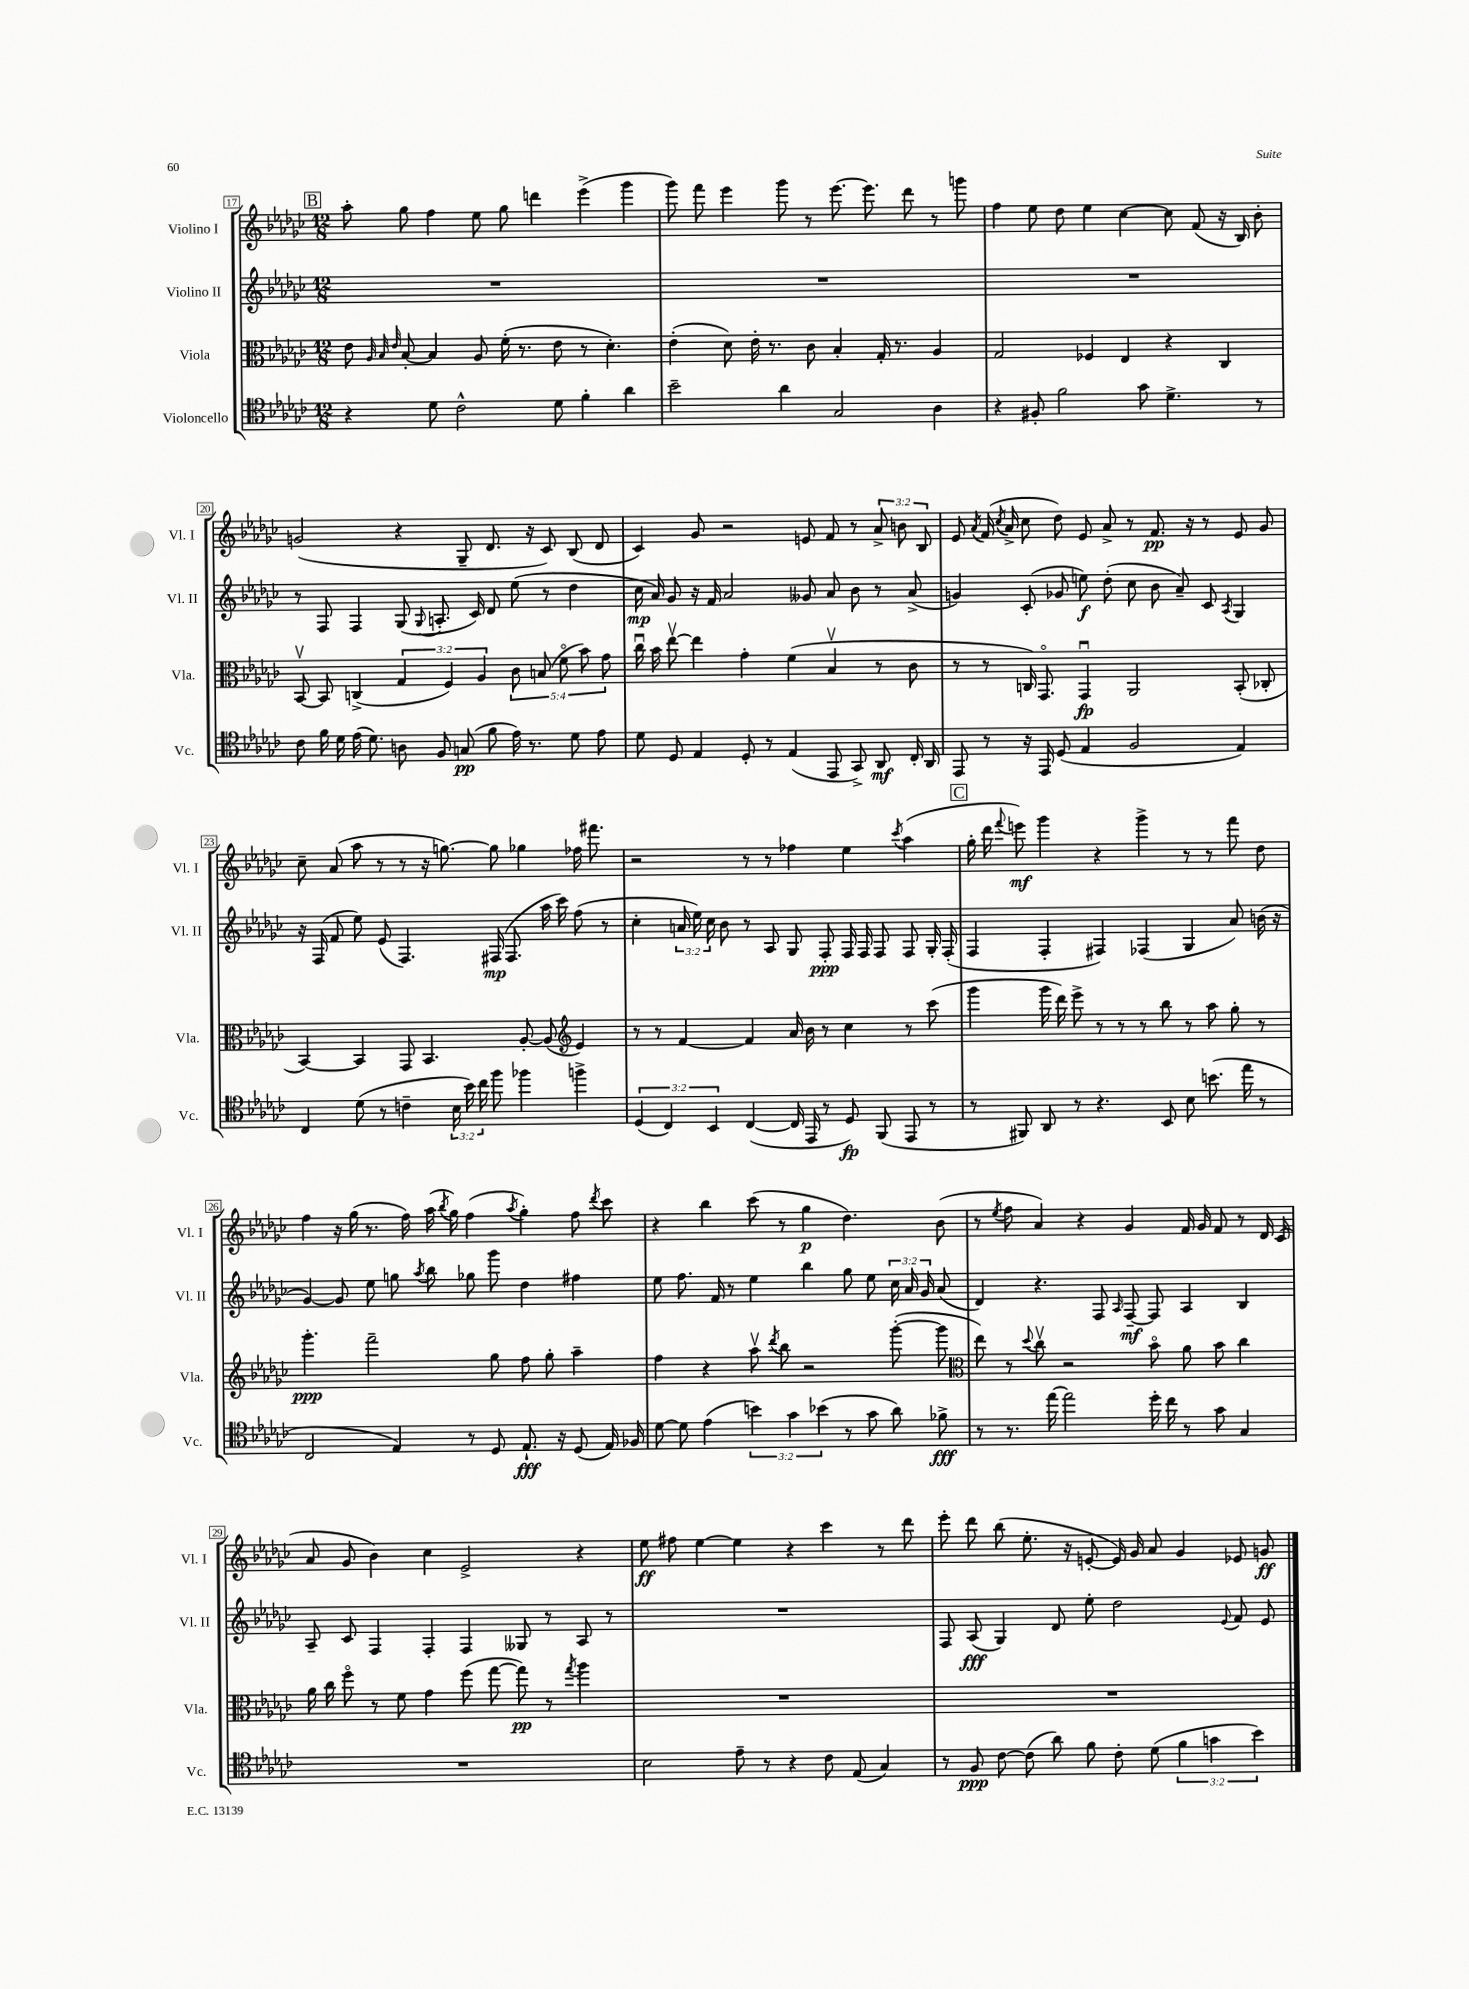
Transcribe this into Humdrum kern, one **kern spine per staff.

**kern	**dynam	**kern	**dynam	**kern	**dynam	**kern	**dynam
*part4	*part4	*part3	*part3	*part2	*part2	*part1	*part1
*staff4	*staff4	*staff3	*staff3	*staff2	*staff2	*staff1	*staff1
*I"Violoncello	*	*I"Viola	*	*I"Violino II	*	*I"Violino I	*
*I'Vc.	*	*I'Vla.	*	*I'Vl. II	*	*I'Vl. I	*
*clefC4	*	*clefC3	*	*clefG2	*	*clefG2	*
*k[b-e-a-d-g-c-]	*	*k[b-e-a-d-g-c-]	*	*k[b-e-a-d-g-c-]	*	*k[b-e-a-d-g-c-]	*
*M12/8	*	*M12/8	*	*M12/8	*	*M12/8	*
!!LO:REH:place=s1:t=B
=17	=17	=17	=17	=17	=17	=17	=17
4r	.	8e-\	.	1.r	.	8aa-'\	.
.	.	32qqA-/	.	.	.	.	.
.	.	32qqB-/	.	.	.	.	.
.	.	32qqe-/	.	.	.	.	.
.	.	[8B-'/	.	.	.	8gg-\	.
8d-\	.	4B-/]	.	.	.	4ff\	.
2c-^^\	.	.	.	.	.	.	.
.	.	8A-/	.	.	.	8ee-\	.
.	.	(16f'\	.	.	.	8gg-\	.
.	.	8.r	.	.	.	.	.
.	.	.	.	.	.	4dddn\	.
8d-\	.	8e-\	.	.	.	.	.
4f'\	.	8r	.	.	.	(4eee-^\	.
.	.	4.d-'\)	.	.	.	.	.
4a-\	.	.	.	.	.	4ggg-\	.
=18	=18	=18	=18	=18	=18	=18	=18
2b-~\	.	(4e-'\	.	1.r	.	8ggg-\)	.
.	.	.	.	.	.	8fff\	.
.	.	8d-\)	.	.	.	4eee-\	.
.	.	16e-'\	.	.	.	.	.
.	.	8.r	.	.	.	.	.
4a-\	.	.	.	.	.	8ggg-\	.
.	.	8c-\	.	.	.	8r	.
2G-/	.	4B-'/	.	.	.	[8.eee-\	.
.	.	.	.	.	.	8.eee-\]	.
.	.	16G-'/	.	.	.	.	.
.	.	8.r	.	.	.	.	.
.	.	.	.	.	.	8ddd-\	.
4A-\	.	4A-/	.	.	.	8r	.
.	.	.	.	.	.	8gggn\	.
=19	=19	=19	=19	=19	=19	=19	=19
4r	.	2G-/	.	1.r	.	4ff\	.
8F#X'/	.	.	.	.	.	8ee-\	.
2f\	.	.	.	.	.	8dd-\	.
.	.	4F-X/	.	.	.	4ee-\	.
.	.	4E-/	.	.	.	[4cc-\	.
8g-\	.	.	.	.	.	.	.
4.d-^\	.	4r	.	.	.	8cc-\]	.
.	.	.	.	.	.	(8f/	.
.	.	4C-/	.	.	.	16r	.
.	.	.	.	.	.	16B-/)	.
8r	.	.	.	.	.	8b-'\	.
!!LO:LB:g=z
=20	=20	=20	=20	=20	=20	=20	=20
8c-\	.	[8BB-v/	.	8r	.	(2gn/	.
16f\	.	8BB-/]	.	8F/	.	.	.
16d-\	.	.	.	.	.	.	.
(16e-\	.	(4Cn^/	.	4F/	.	.	.
8.d-\)	.	.	.	.	.	.	.
8An\	.	6G-/	.	(8G-/	.	4r	.
.	.	.	.	8qqG-/	.	.	.
8F/	.	.	.	8.An'/	.	.	.
.	.	6F/)	.	.	.	.	.
(8Gn/	pp	.	.	.	.	8G-~/	.
.	.	.	.	16c-/)	.	.	.
.	.	6A-/	.	.	.	.	.
8f\	.	.	.	8d-/	.	8.d-/	.
16e-\)	.	10c-\	.	(8ee-\	.	.	.
8.r	.	.	.	.	.	16r	.
.	.	(10Bn/	.	.	.	.	.
.	.	.	.	8r	.	8c-/)	.
.	.	10f\	.	.	.	.	.
8d-\	.	.	.	4dd-\	.	(8B-/	.
.	.	10b-\)	.	.	.	.	.
8e-\	.	.	.	.	.	8d-/	.
.	.	10g-\	.	.	.	.	.
=21	=21	=21	=21	=21	=21	=21	=21
8d-\	.	16cc-u\	.	16cc-\	mp	4c-/)	.
.	.	16b-\	.	16a-/)	.	.	.
8D-/	.	[8ee-v\	.	8g-/	.	.	.
4E-/	.	4ee-\]	.	16r	.	8g-/	.
.	.	.	.	16f/	.	.	.
.	.	.	.	2a-/	.	2r	.
8D-'/	.	4g-'\	.	.	.	.	.
8r	.	.	.	.	.	.	.
(4E-/	.	(4f\	.	.	.	.	.
.	.	.	.	8g--X/	.	8en/	.
8EE-/	.	4B-v/	.	8a-/	.	8f/	.
8GG-^/)	.	.	.	8b-\	.	8r	.
8AA-/	mf	8r	.	8r	.	12a-^/	.
.	.	.	.	.	.	12bn\	.
16C-'/	.	8c-\	.	(8a-^/	.	.	.
.	.	.	.	.	.	12B-/	.
16AA-/	.	.	.	.	.	.	.
=22	=22	=22	=22	=22	=22	=22	=22
8EE-/	.	8r	.	4gn/)	.	8e-/	.
.	.	.	.	.	.	8qa-/	.
8r	.	8r	.	.	.	(16f/	.
.	.	.	.	.	.	8qcc-/	.
.	.	.	.	.	.	16a-^/	.
16r	.	16Cn/)	.	(8c-'/	.	8cc-\	.
16EE-/	.	8.GG-/	.	.	.	.	.
(8D-/	.	.	.	8g-X/	.	8dd-\)	.
4E-/	.	4GG-u/	fp	8een\)	f	8e-/	.
.	.	.	.	(8dd-'\	.	8a-^/	.
2F/	.	2AA-/	.	8cc-\	.	8r	.
.	.	.	.	8b-\	.	8.f/	pp
.	.	.	.	8a-~/)	.	.	.
.	.	.	.	.	.	16r	.
.	.	.	.	8c-/	.	8r	.
.	.	.	.	8qA-/	.	.	.
4E-/)	.	(8BB-'/	.	4G-/	.	8e-/	.
.	.	8C-X'/	.	.	.	8g-/	.
!!LO:LB:g=z
=23	=23	=23	=23	=23	=23	=23	=23
4C-/	.	[4BB-/)	.	16r	.	8cc-~\	.
.	.	.	.	(16F/	.	.	.
.	.	.	.	8f/	.	(8a-/	.
(8d-\	.	4BB-/]	.	8ee-\)	.	8aa-\	.
8r	.	.	.	(8e-/	.	8r	.
4cn~\	.	8GG-/	.	4.F/)	.	8r	.
.	.	4.BB-/	.	.	.	16r	.
.	.	.	.	.	.	[8.ggn\)	.
24B-\	.	.	.	.	.	.	.
24b-\)	.	.	.	.	.	.	.
24cc-\	.	.	.	.	.	.	.
8ff\	.	.	.	(16F#X/	mp	8gg\]	.
.	.	.	.	8.F#/	.	.	.
4ff-X\	.	[8A-'/	.	.	.	4gg-X\	.
.	.	(8A-/]	.	16aa-\	.	.	.
.	.	.	.	16ccc-\)	.	.	.
*	*	*clefG2	*	*	*	*	*
4ffn^\	.	4e-/)	.	(8ff\	.	16ff-X\	.
.	.	.	.	.	.	8.fff#X\	.
.	.	.	.	8r	.	.	.
=24	=24	=24	=24	=24	=24	=24	=24
(6D-/	.	8r	.	4cc-'\	.	2r	.
.	.	8r	.	.	.	.	.
6C-/)	.	.	.	.	.	.	.
.	.	[4f/	.	24an/	.	.	.
.	.	.	.	24ee-\)	.	.	.
6BB-/	.	.	.	24cc-\	.	.	.
.	.	.	.	8b-\	.	.	.
([4C-/	.	4f/]	.	8r	.	8r	.
.	.	.	.	8A-/	.	8r	.
16C-/]	.	16a-/	.	8G-/	.	4ff-X\	.
16EE-/	.	16b-\	.	.	.	.	.
8r	.	8r	.	8F'/	ppp	.	.
8D-/)	fp	4cc-\	.	16F/	.	4ee-\	.
.	.	.	.	16F/	.	.	.
(8FF/	.	.	.	8F/	.	.	.
.	.	.	.	.	.	8qccc-/	.
8EE-/	.	8r	.	8F/	.	(4aa-\	.
8r	.	(8ccc-\	.	16G-'/	.	.	.
.	.	.	.	(16F'/	.	.	.
!!LO:REH:place=s1:t=C
=25	=25	=25	=25	=25	=25	=25	=25
8r	.	4ggg-\	.	4F/	.	16gg-'\	.
.	.	.	.	.	.	16ddd-\	.
.	.	.	.	.	.	8qqfff/	.
8FF#X/)	.	.	.	.	.	8eeen\)	mf
8AA-/	.	16ggg-\	.	4F'/	.	4ggg-\	.
.	.	16ddd-\)	.	.	.	.	.
8r	.	8eee-^\	.	.	.	.	.
4.r	.	8r	.	4F#X/)	.	4r	.
.	.	8r	.	.	.	.	.
.	.	8r	.	(4F-X/	.	4ggg-^\	.
8BB-/	.	8bb-\	.	.	.	.	.
8B-\	.	8r	.	4G-/	.	8r	.
(8.bn\	.	8aa-\	.	.	.	8r	.
.	.	8gg-'\	.	8a-/)	.	8fff\	.
16ee-\	.	.	.	.	.	.	.
8r	.	8r	.	(16bn\	.	8dd-\	.
.	.	.	.	16r	.	.	.
!!LO:LB:g=z
=26	=26	=26	=26	=26	=26	=26	=26
2C-/	.	4.ggg-'\	ppp	[4g-/)	.	4ff\	.
.	.	.	.	8g-/]	.	16r	.
.	.	.	.	.	.	(16gg-\	.
.	.	2fff~\	.	8ee-\	.	8.r	.
4E-/)	.	.	.	8ggn\	.	.	.
.	.	.	.	.	.	16ff\)	.
.	.	.	.	8qaa-/	.	.	.
.	.	.	.	8bb-\	.	(16aa-\	.
.	.	.	.	.	.	8qbb-/	.
.	.	.	.	.	.	16gg-\)	.
8r	.	.	.	8gg-X\	.	(4ff\	.
8D-/	.	8gg-\	.	8ggg-\	.	.	.
.	.	.	.	.	.	8qaa-/	.
8.E-`/	fff	8ff\	.	4dd-\	.	4gg-'\)	.
.	.	8gg-'\	.	.	.	.	.
16r	.	.	.	.	.	.	.
(8D-/	.	4aa-~\	.	4ff#X\	.	8ff\	.
.	.	.	.	.	.	8qddd-/	.
16E-/)	.	.	.	.	.	8ccc-\	.
16F-X/	.	.	.	.	.	.	.
=27	=27	=27	=27	=27	=27	=27	=27
[8d-\	.	4ff\	.	8ee-\	.	4r	.
8d-\]	.	.	.	8.ff\	.	.	.
(4e-\	.	4r	.	.	.	4bb-\	.
.	.	.	.	16f/	.	.	.
.	.	.	.	8r	.	.	.
6bn\)	.	8aa-v\	.	4ee-\	.	(8ccc-\	.
.	.	8qddd-/	.	.	.	.	.
.	.	8bb-\	.	.	.	8r	.
6g-\	.	.	.	.	.	.	.
.	.	2r	.	4bb-\	.	4gg-\	p
(6b-X\	.	.	.	.	.	.	.
8r	.	.	.	8gg-\	.	4.dd-\)	.
8g-\	.	.	.	8ee-\	.	.	.
8a-\)	.	([8ggg-'\	.	24cc-\	.	.	.
.	.	.	.	24a-/	.	.	.
.	.	.	.	24g-/	.	.	.
8f-X^\	fff	8ggg-\]	.	(8a-/	.	(8b-\	.
=28	=28	=28	=28	=28	=28	=28	=28
*	*	*clefC3	*	*	*	*	*
8r	.	8ee-\)	.	4d-/)	.	8r	.
.	.	.	.	.	.	8qee-/	.
8.r	.	8r	.	.	.	8ff\	.
.	.	8qqdd-/	.	.	.	.	.
.	.	8cc-v\	.	4.r	.	4a-/)	.
[16ee-\	.	.	.	.	.	.	.
2ee-\]	.	2r	.	.	.	.	.
.	.	.	.	.	.	4r	.
.	.	.	.	8F/	.	.	.
.	.	.	.	16qqA-/	.	.	.
.	.	.	.	[8F~/	mf	4g-/	.
16dd-'\	.	8b-\	.	8F/]	.	.	.
16cc-\	.	.	.	.	.	.	.
8r	.	8a-\	.	4A-/	.	16f/	.
.	.	.	.	.	.	16g-/	.
8g-\	.	8b-\	.	.	.	8f/	.
4G-/	.	4cc-\	.	4B-/	.	8r	.
.	.	.	.	.	.	16d-/	.
.	.	.	.	.	.	(16c-/	.
!!LO:LB:g=z
=29	=29	=29	=29	=29	=29	=29	=29
1.r	.	16a-\	.	8A-~/	.	8a-/	.
.	.	16cc-\	.	.	.	.	.
.	.	8ff\	.	8c-/	.	8g-/	.
.	.	8r	.	4F/	.	4b-\)	.
.	.	8f\	.	.	.	.	.
.	.	4g-\	.	4F'/	.	4cc-\	.
.	.	(8ff\	.	4F/	.	2e-^/	.
.	.	[8gg-\	.	.	.	.	.
.	.	8gg-\])	pp	8G--X/	.	.	.
.	.	8r	.	8r	.	.	.
.	.	8qgg-/	.	.	.	.	.
.	.	4aa-\	.	8A-/	.	4r	.
.	.	.	.	8r	.	.	.
=30	=30	=30	=30	=30	=30	=30	=30
2B-\	.	1.r	.	1.r	.	8ee-\	ff
.	.	.	.	.	.	8ff#X\	.
.	.	.	.	.	.	[4ee-\	.
8e-~\	.	.	.	.	.	4ee-\]	.
8r	.	.	.	.	.	.	.
4r	.	.	.	.	.	4r	.
8c-\	.	.	.	.	.	4ccc-\	.
(8E-/	.	.	.	.	.	.	.
4G-/)	.	.	.	.	.	8r	.
.	.	.	.	.	.	8ddd-\	.
=31	=31	=31	=31	=31	=31	=31	=31
8r	.	1.r	.	8F/	.	8eee-'\	.
8F/	ppp	.	.	(8A-/	fff	8ddd-\	.
[8c-\	.	.	.	4G-/)	.	(8bb-\	.
(8c-\]	.	.	.	.	.	8.ee-'\	.
8a-\)	.	.	.	8d-/	.	.	.
.	.	.	.	.	.	16r	.
8f\	.	.	.	8ee-'\	.	[8en'/	.
8c-'\	.	.	.	2dd-\	.	16e/])	.
.	.	.	.	.	.	16g-/	.
(8d-\	.	.	.	.	.	8a-/	.
6f\	.	.	.	.	.	4g-/	.
6gn\	.	.	.	.	.	.	.
.	.	.	.	8qqe-/	.	.	.
.	.	.	.	8f/	.	8e-X/	.
6b-\)	.	.	.	.	.	.	.
.	.	.	.	8e-/	.	8gn/	ff
==	==	==	==	==	==	==	==
*-	*-	*-	*-	*-	*-	*-	*-
